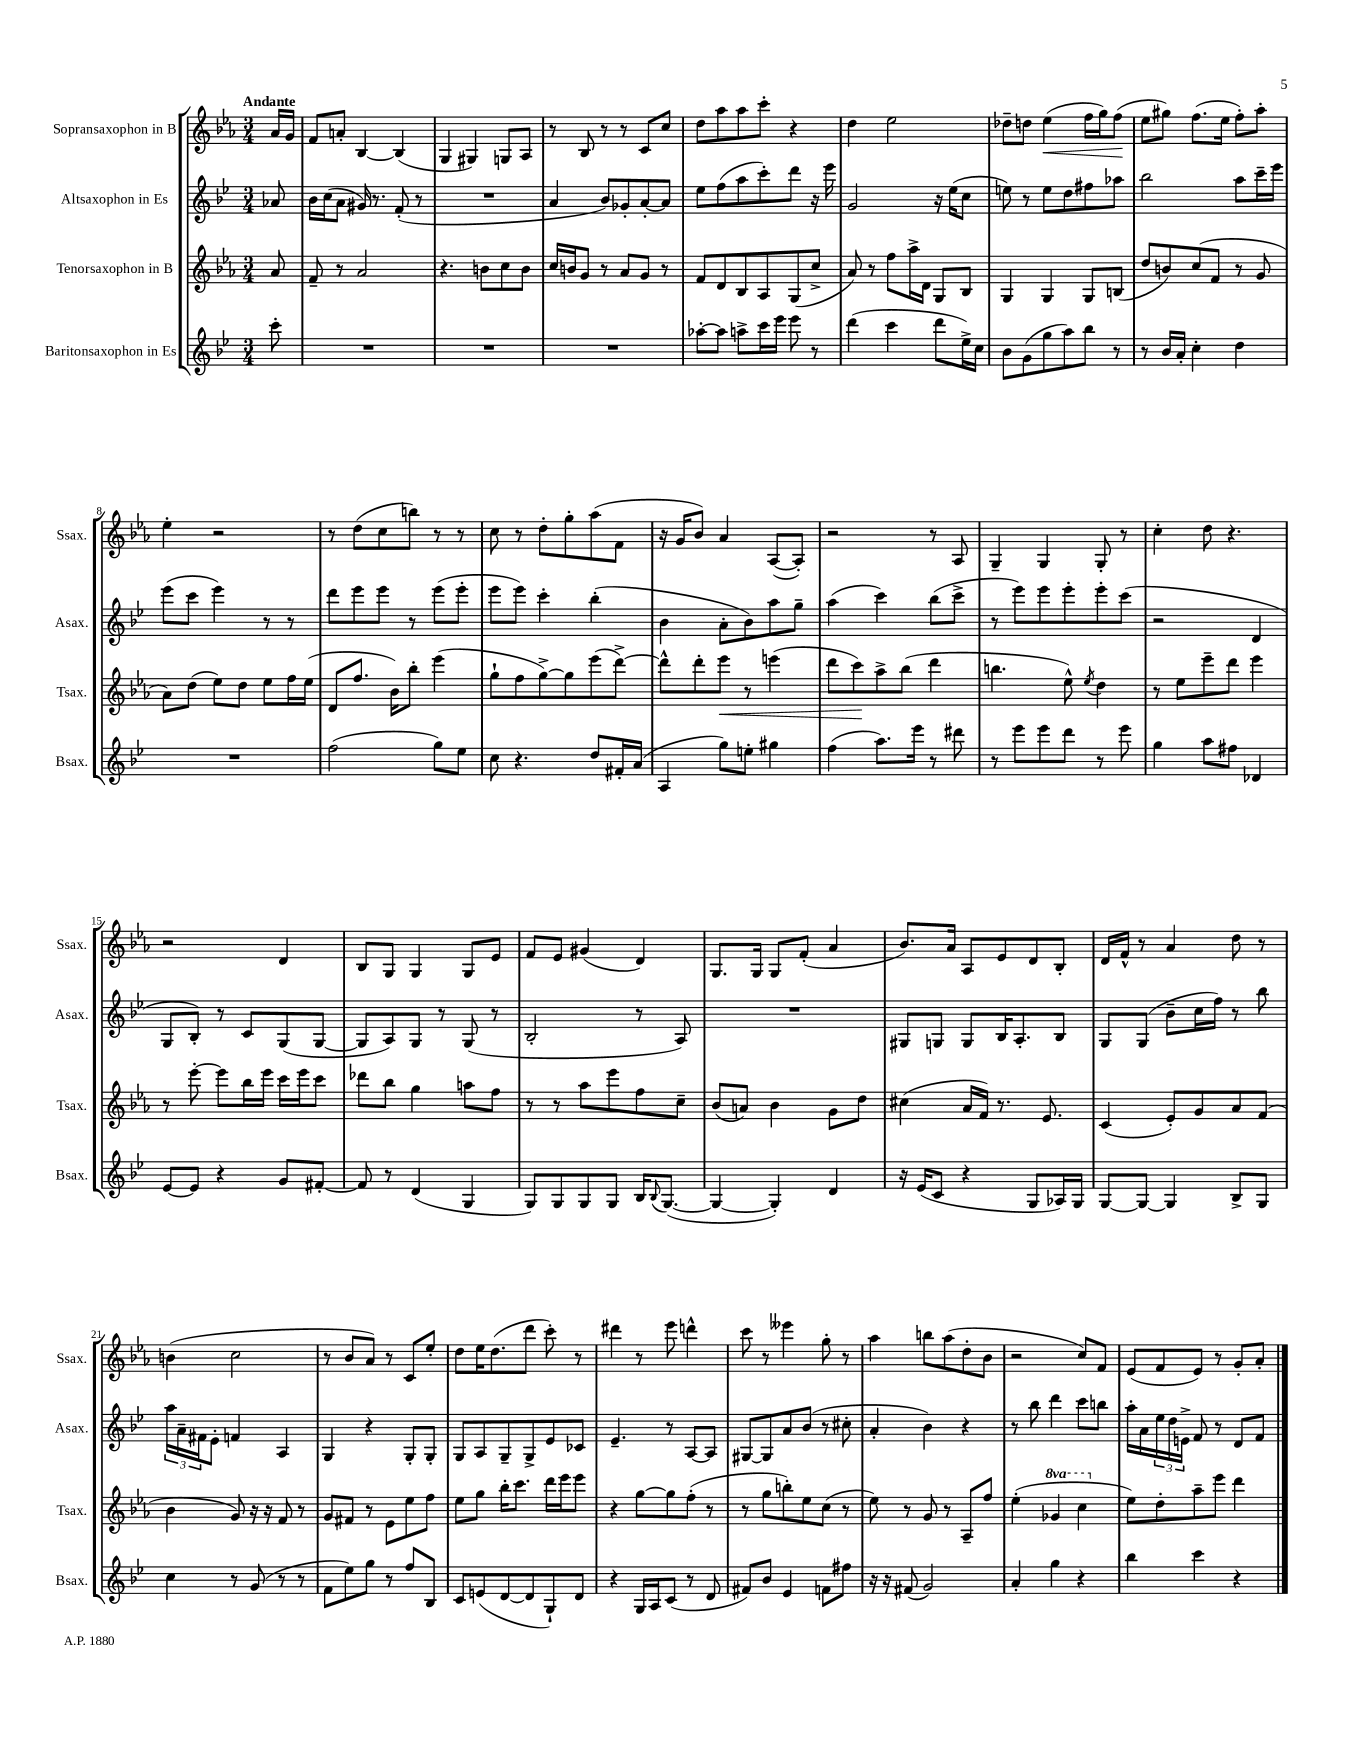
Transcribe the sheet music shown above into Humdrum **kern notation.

**kern	**kern	**dynam	**kern	**kern	**dynam
*part4	*part3	*part3	*part2	*part1	*part1
*staff4	*staff3	*staff3	*staff2	*staff1	*staff1
*I"Baritonsaxophon in Es	*I"Tenorsaxophon in B	*	*I"Altsaxophon in Es	*I"Sopransaxophon in B	*
*I'Bsax.	*I'Tsax.	*	*I'Asax.	*I'Ssax.	*
*clefG2	*clefG2	*	*clefG2	*clefG2	*
*k[b-e-]	*k[b-e-a-]	*	*k[b-e-]	*k[b-e-a-]	*
*M3/4	*M3/4	*	*M3/4	*M3/4	*
=	=	=	=	=	=
!	!	!	!	!LO:TX:a:B:t=Andante	!
8ccc'\	8a-/	.	8a-X/	16a-/LL	.
.	.	.	.	16g/JJ	.
=1	=1	=1	=1	=1	=1
2.r	8f~/	.	16b-\LL	8f/L	.
.	.	.	(16cc\J	.	.
.	8r	.	8a\J	8an'/J	.
.	2a-/	.	16g#X/)	[4B-/	.
.	.	.	8.r	.	.
.	.	.	(8f'/	(4B-/]	.
.	.	.	8r	.	.
=2	=2	=2	=2	=2	=2
2.r	4.r	.	2.r	4G/	.
.	.	.	.	4G#X/)	.
.	8bn\L	.	.	.	.
.	8cc\	.	.	8Gn/L	.
.	8b\J	.	.	8A-/J	.
=3	=3	=3	=3	=3	=3
2.r	16cc/LL	.	4a/	8r	.
.	16bn/J	.	.	.	.
.	8g/J	.	.	8B-/	.
.	8r	.	8b-/L)	8r	.
.	8a-/L	.	8g-X'/	8r	.
.	8g/J	.	[8a'/	8c/L	.
.	8r	.	8a/J]	8cc/J	.
=4	=4	=4	=4	=4	=4
[8aa-X'\L	8f/L	.	8ee-\L	8dd\L	.
8aa-\J]	8d/	.	(8ff\	8aa-\	.
8aan^\L	8B-/	.	8aa\	8aa-\	.
16ccc\L	8A-/	.	8ccc'\)	8ccc'\J	.
16eee-\JJ	.	.	.	.	.
8eee-\	(8G/	.	8ddd\J	4r	.
8r	8cc^/J	.	16r	.	.
.	.	.	16eee-\	.	.
=5	=5	=5	=5	=5	=5
(4ddd\	8a-/)	.	2g/	4dd\	.
.	8r	.	.	.	.
4ccc\	8ff\L	.	.	2ee-\	.
.	16aa-^\L	.	.	.	.
.	16d\JJ	.	.	.	.
8ddd\L	8G/L	.	16r	.	.
.	.	.	(16ee-\KL	.	.
16ee-^\L)	8B-/J	.	8cc\J	.	.
16cc\JJ	.	.	.	.	.
=6	=6	=6	=6	=6	=6
8b-\L	4G/	.	8een\)	8dd-X~\L	.
(8g\	.	.	8r	8ddn\J	.
!	!	!	!	!	!LO:HP:b
8gg\	4G/	.	8ee\L	(4ee-\	<
8aa\)	.	.	8dd\	.	.
8bb-\J	8G/L	.	8ff#X\	16ff\LL	.
.	.	.	.	16gg\J)	.
8r	(8Bn/J	.	8aa-X\J	(8ff\J	.
.	.	.	.	.	[
=7	=7	=7	=7	=7	=7
8r	8dd/L	.	2bb-\	8ee-\L	.
16b-/LL	8bn/)	.	.	8gg#X\J)	.
16a'/JJ	.	.	.	.	.
4cc'\	(8cc/	.	.	(8.ff\L	.
.	8f/J	.	.	.	.
.	.	.	.	16ee-\Jk	.
4dd\	8r	.	8aa\L	8ff'\L)	.
.	8g/	.	16ccc~\L	8aa-'\J	.
.	.	.	16eee-\JJ	.	.
!!LO:LB:g=z
=8	=8	=8	=8	=8	=8
2.r	8a-\L)	.	(8eee-\L	4ee-'\	.
.	(8dd\J	.	8ccc\J	.	.
.	8ee-\L)	.	4eee-\)	2r	.
.	8dd\J	.	.	.	.
.	8ee-\L	.	8r	.	.
.	16ff\L	.	8r	.	.
.	(16ee-\JJ	.	.	.	.
=9	=9	=9	=9	=9	=9
(2ff\	8d/L	.	8ddd\L	8r	.
.	8.ff/J	.	8eee-\	(8dd\L	.
.	.	.	8eee-\J	8cc\	.
.	16b-\KL)	.	.	.	.
.	8bb-'\J	.	8r	8bbn\J)	.
8gg\L)	(4eee-\	.	(8eee-\L	8r	.
8ee-\J	.	.	8eee-'\J	8r	.
=10	=10	=10	=10	=10	=10
8cc\	8gg`\L	.	8eee-\L	8cc\	.
4.r	8ff\	.	8eee-\J)	8r	.
.	[8gg^\)	.	4ccc'\	8dd'\L	.
.	8gg\]	.	.	8gg'\	.
8dd/L	(8eee-\	.	(4bb-'\	(8aa-\	.
16f#X'/L	[8ddd^\J)	.	.	8f\J	.
(16a/JJ	.	.	.	.	.
=11	=11	=11	=11	=11	=11
4A/	8ddd^^\L]	.	4b-\	16r	.
.	.	.	.	16g/KL	.
.	8ddd'\	.	.	8b-/J)	.
!	!	!LO:HP:b	!	!	!
8gg\L)	8eee-\J	<	8a'\L	4a-/	.
8een'\J	8r	.	8b-\)	.	.
4gg#X\	(4eeen\	.	8aa\	([8A-/L	.
.	.	.	8gg~\J	8A-'/J])	.
=12	=12	=12	=12	=12	=12
(4ff\	8ddd\L	.	(4aa\	2r	.
.	8ccc\)	.	.	.	.
8.aa\L)	8aa-^\	[	4ccc\)	.	.
.	(8bb-\J	.	.	.	.
16eee-\Jk	.	.	.	.	.
8r	4ddd\	.	(8bb-\L	8r	.
8ddd#X\	.	.	8ccc^\J	8A-/	.
=13	=13	=13	=13	=13	=13
8r	4.bbn\	.	8r	4G~/	.
8eee-\L	.	.	8eee-\L)	.	.
8eee-\	.	.	8eee-\	4G/	.
8ddd\J	8ee-^^\)	.	8eee-'\	.	.
.	8qee-/	.	.	.	.
8r	4dd\	.	8eee-'\	8G'/	.
8eee-\	.	.	(8ccc\J	8r	.
=14	=14	=14	=14	=14	=14
4gg\	8r	.	2r	4cc'\	.
.	8ee-\L	.	.	.	.
8aa\L	8eee-~\	.	.	8dd\	.
8ff#X\J	8ddd\J	.	.	4.r	.
4d-X/	4eee-\	.	4d/	.	.
!!LO:LB:g=z
=15	=15	=15	=15	=15	=15
[8e-/L	8r	.	8G/L	2r	.
8e-/J]	[8eee-'\	.	8B-'/J)	.	.
4r	8eee-\L]	.	8r	.	.
.	16bb-\L	.	8c/L	.	.
.	16eee-\JJ	.	.	.	.
8g/L	16ccc\LL	.	(8G/	4d/	.
.	16eee-\J	.	.	.	.
[8f#X'/J	8ccc\J	.	[8G/J	.	.
=16	=16	=16	=16	=16	=16
8f#/]	8ddd-X\L	.	8G/L]	8B-/L	.
8r	8bb-\J	.	8A/)	8G/J	.
(4d/	4gg\	.	8G/J	4G/	.
.	.	.	8r	.	.
4G/	8aan\L	.	(8G/	8G/L	.
.	8ff\J	.	8r	8e-/J	.
=17	=17	=17	=17	=17	=17
8G/L)	8r	.	2B-'/	8f/L	.
8G/	8r	.	.	8e-/J	.
8G/	8aa-\L	.	.	(4g#X/	.
8G/J	8eee-\	.	.	.	.
16B-/KL	8ff\	.	8r	4d/)	.
8qqB-/	.	.	.	.	.
([8.G/J	.	.	.	.	.
.	8cc~\J	.	8A/)	.	.
=18	=18	=18	=18	=18	=18
4G/_	(8b-/L	.	2.r	8.G/L	.
.	8an/J)	.	.	.	.
.	.	.	.	16G/Jk	.
4G'/])	4b-\	.	.	8G/L	.
.	.	.	.	(8f'/J	.
4d/	8g\L	.	.	4a-/	.
.	8dd\J	.	.	.	.
=19	=19	=19	=19	=19	=19
16r	(4cc#X\	.	8G#X/L	8.b-/L)	.
(16e-/KL	.	.	.	.	.
8c/J	.	.	8Gn/J	.	.
.	.	.	.	16a-/Jk	.
4r	16a-/LL	.	8G/L	8A-/L	.
.	16f/JJ)	.	.	.	.
.	8.r	.	16B-/K	8e-/	.
.	.	.	8.A'/	.	.
8G/L	.	.	.	8d/	.
.	8.e-/	.	.	.	.
16A-X/L)	.	.	8B-/J	8B-'/J	.
16G/JJ	.	.	.	.	.
=20	=20	=20	=20	=20	=20
[8G/L	(4c/	.	8G/L	16d/LL	.
.	.	.	.	16f^^/JJ	.
8G/J_	.	.	(8G/J	8r	.
4G/]	8e-'/L)	.	8b-~\L	4a-/	.
.	8g/	.	16cc\L	.	.
.	.	.	16ff\JJ)	.	.
8B-^/L	8a-/	.	8r	8dd\	.
8G/J	(8f/J	.	8bb-\	8r	.
!!LO:LB:g=z
=21	=21	=21	=21	=21	=21
4cc\	4b-\	.	24aa\LL	(4bn\	.
.	.	.	24a~\	.	.
.	.	.	24f#X\J	.	.
.	.	.	8e-'\J	.	.
8r	8g/)	.	4fn/	2cc\	.
(8g/	16r	.	.	.	.
.	16r	.	.	.	.
8r	8f/	.	4A/	.	.
8r	8r	.	.	.	.
=22	=22	=22	=22	=22	=22
8f\L	8g/L	.	4G/	8r	.
8ee-\)	8f#X/J	.	.	8b-/L	.
8gg\J	8r	.	4r	8a-/J)	.
8r	8e-\L	.	.	8r	.
8ff/L	8ee-\	.	8G'/L	8c/L	.
8B-/J	8ff\J	.	8G'/J	8ee-'/J	.
=23	=23	=23	=23	=23	=23
8c/L	8ee-\L	.	8G/L	8dd\L	.
(8en/	8gg\J	.	8A/	16ee-\K	.
.	.	.	.	(8.dd\	.
[8d/	16bb-'\KL	.	8G~/	.	.
.	8.ccc\J	.	.	.	.
8d/]	.	.	8G^/	8ddd\J	.
8G`/)	16ddd\LL	.	8e-/	8ccc'\)	.
.	16eee-\J	.	.	.	.
8d/J	8eee-\J	.	8c-X/J	8r	.
=24	=24	=24	=24	=24	=24
4r	4r	.	4.e-~/	4ddd#X\	.
16G/LL	[8gg\L	.	.	8r	.
16A/J	.	.	.	.	.
(8c/J	8gg\]	.	8r	8eee-\	.
8r	(8ff'\J	.	[8A/L	4dddn^^\	.
8d/	8r	.	8A/J]	.	.
=25	=25	=25	=25	=25	=25
8f#X/L)	8r	.	[8G#X/L	8ccc\	.
8b-/J	8gg\L	.	8G#/]	8r	.
4e-/	8bbn'\)	.	8a/	4eee--X\	.
.	8ee-\	.	(8b-/J	.	.
8fn\L	(8cc\J	.	8r	8gg'\	.
8ff#X\J	8r	.	8cc#X'\	8r	.
=26	=26	=26	=26	=26	=26
16r	8ee-\)	.	4a'/	4aa-\	.
16r	.	.	.	.	.
(8f#X/	8r	.	.	.	.
2g/)	8g/	.	4b-\)	8bbn\L	.
.	8r	.	.	(8aa-\	.
.	8A-~/L	.	4r	8dd'\	.
.	8ff/J	.	.	8b-\J	.
=27	=27	=27	=27	=27	=27
4a'/	(4ee-'\	.	8r	2r	.
.	.	.	8bb-\	.	.
*	*8va	*	*	*	*
4gg\	4gg-X/	.	4ddd\	.	.
4r	4ccc\	.	8ccc\L	8cc/L)	.
.	.	.	8bbn\J	8f/J	.
=28	=28	=28	=28	=28	=28
*	*X8va	*	*	*	*
4bb-\	8ee-\L)	.	16aa'\LL	(8e-/L	.
.	.	.	16a\	.	.
.	8dd'\	.	24ee-\	8f/	.
.	.	.	24dd\	.	.
.	.	.	24en^\JJ	.	.
4ccc\	8aa-~\	.	8f/	8e-/J)	.
.	8eee-\J	.	8r	8r	.
4r	4ddd\	.	8d/L	8g'/L	.
.	.	.	8f/J	8a-'/J	.
==	==	==	==	==	==
*-	*-	*-	*-	*-	*-
